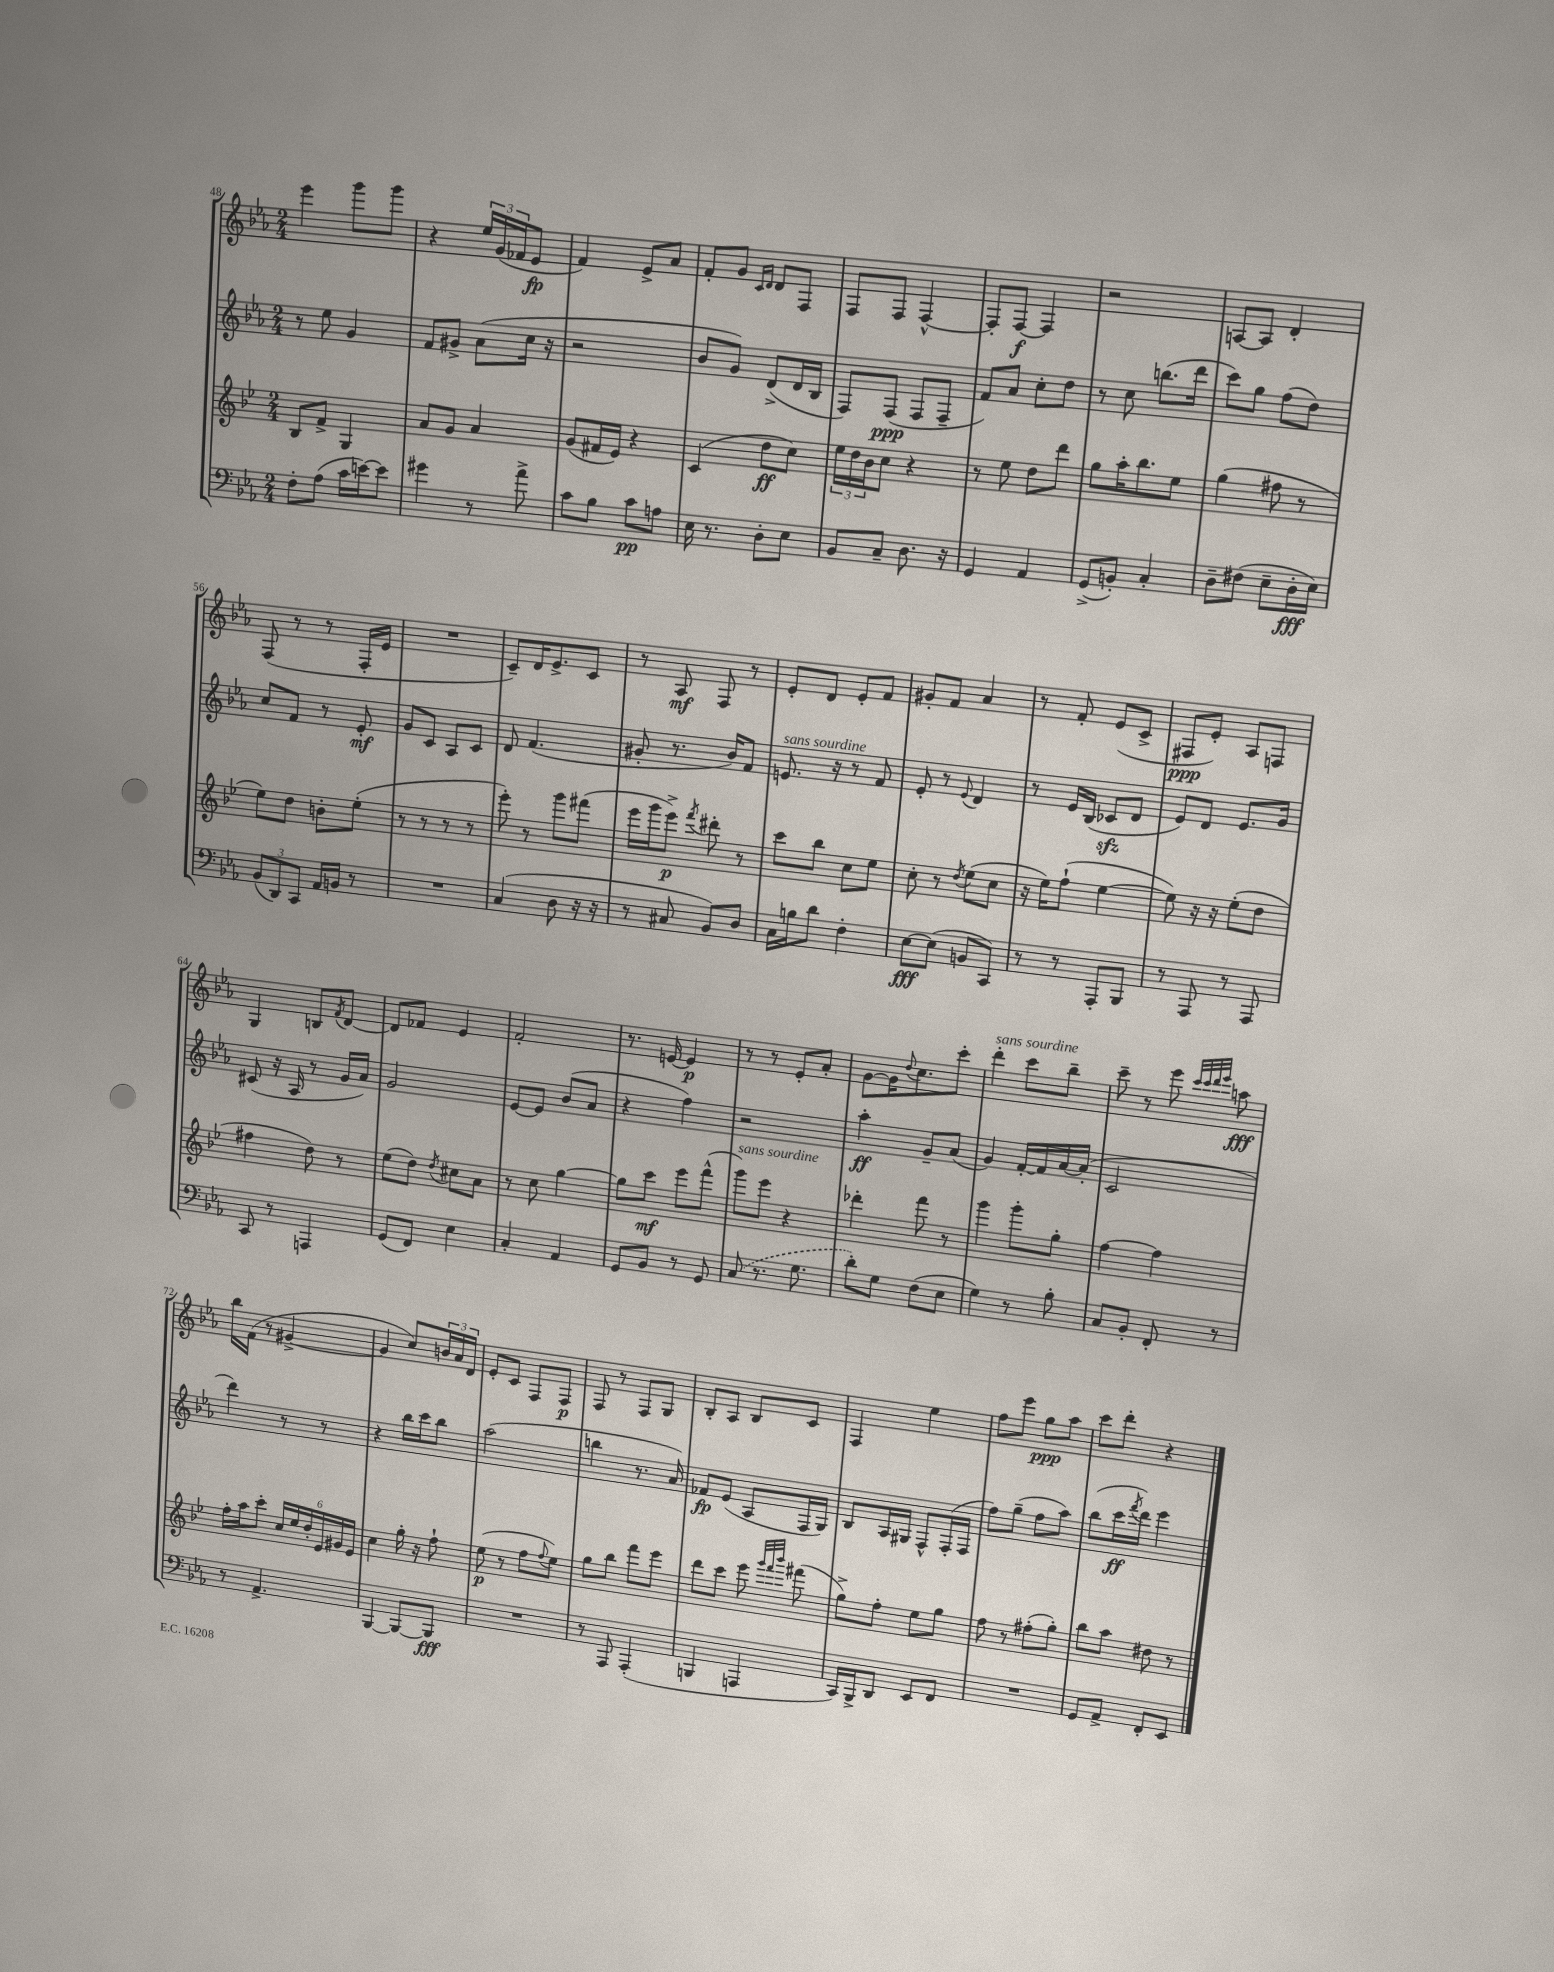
<<
\new StaffGroup <<
\new Staff = "s0" {
    \clef treble \key ees \major \numericTimeSignature \time 2/4
    ees'''4 g'''8 g'''8 |
    r4 \tuplet 3/2 { ees''16 g'16( fes'16 } ees'8\fp |
    f'4) ees'8-> aes'8 |
    f'8-. g'8 \grace { c'16 d'16 } d'8 f8 |
    f8 f8 f4~-^ |
    f8-. f8~\f f4 |
    r2 |
    a8~ a8 d'4-. |
    f8( r8 r8 f16-. ees'16 |
    R2 |
    c'8--) d'16 ees'8.-> c'8 |
    r8 aes8\mf f8 r8 |
    ees'8-. d'8 ees'8-. f'8 |
    gis'8-. f'8 aes'4 |
    r8 f'8-. ees'8( c'8-> |
    fis8\ppp ees'8-.) aes8 f8 |
    g4 b8 \acciaccatura { f'8 } d'8~ |
    d'8 fes'8 ees'4 |
    f'2-. |
    r8. e'16~ e'4\p |
    r8 r8 ees'8-. aes'8-. |
    g'8~ g'16 \appoggiatura { d''8 } c''8. c'''8-. |
    d'''4-.^\markup { \italic "sans sourdine" } c'''8 bes''8-- |
    c'''8-- r8 ees'''8 \grace { c'''32 c'''32 d'''32 ees'''32 } a''8\fff |
    bes''16 f'16( r8 gis'4~-> |
    gis'4 c''8) \tuplet 3/2 { b'16 aes'16 d'16 } |
    ees'8-. c'8 f8 f8\p |
    f8 r8 f8 g8 |
    bes8-. aes8 bes8 c'8 |
    f4 ees''4 |
    f''8 ees'''8 g''8\ppp aes''8 |
    c'''8 d'''8-. r4 \bar "|." |
}
\new Staff = "s1" {
    \clef treble \key ees \major \numericTimeSignature \time 2/4
    r8 ees''8 g'4 |
    f'8 gis'8-> aes'8( c''16 r16 |
    r2 |
    bes'8 g'8) d'8->( d'16 bes16 |
    f8) f8\ppp( f8 f8-- |
    f'8) aes'8 c''8-. d''8 |
    r8 c''8 b''8.( d'''16 |
    c'''8) g''8 f''8( d''8) |
    c''8 f'8 r8 ees'8-.\mf |
    g'8 c'8 aes8 c'8 |
    d'8 f'4.( |
    gis'8-. r8. bes'16) f'8 |
    e'8.^\markup { \italic "sans sourdine" } r16 r8 f'8 |
    ees'8-. r8 \appoggiatura { ees'8 } d'4 |
    r8 ees'16 bes16( ces'8\sfz d'8 |
    ees'8) d'8 ees'8. g'16 |
    cis'8( r16 aes16 r8 g'16 aes'16) |
    g'2 |
    ees'8~ ees'8 bes'8( aes'8 |
    r4 f''4) |
    r2 |
    aes''4-.\ff g'8-- aes'8( |
    g'4) f'16~-. f'16 aes'16~ aes'16-.( |
    c'2 |
    d'''4) r8 r8 |
    r4 bes''16 c'''16 bes''8 |
    aes''2( |
    b''4 r8. aes'16) |
    fes'8\fp ees'8( aes8 f16 g16) |
    bes8 aes16 gis16 f8-^ f16-.( f16 |
    f''8) g''8--( f''8 aes''8) |
    bes''8( c'''16\ff \acciaccatura { f'''8 } d'''16) ees'''4 \bar "|." |
}
\new Staff = "s2" {
    \clef treble \key bes \major \numericTimeSignature \time 2/4
    bes8 f'8-> g4 |
    a'8 g'8 a'4 |
    g'8( fis'16 ees'16) r4 |
    c'4( d''8\ff c''8) |
    \tuplet 3/2 { ees''16 d''16 bes'16 } c''8 r4 |
    r8 ees''8 d''8 d'''8 |
    g''8 a''16-. bes''8. ees''8 |
    g''4( fis''8 r8 |
    ees''8) d''8 b'8-. ees''8-.( |
    r8 r8 r8 r8 |
    ees'''8-.) r8 g'''8 fis'''8( |
    ees'''16 g'''16 ees'''8->\p) \acciaccatura { f'''8 } dis'''8-. r8 |
    c'''8 bes''8 c''8 ees''8 |
    c''8-. r8 \acciaccatura { d''8 } ees''8( c''8 |
    r16 ees''16) f''8-!( ees''4~ |
    ees''8) r16 r16 ees''8-.( d''8 |
    fis''4 d''8) r8 |
    ees''8( d''8) \acciaccatura { d''8 } cis''8 a'8 |
    r8 c''8 g''4~ |
    g''8 c'''8\mf ees'''8 f'''8-^( |
    g'''8^\markup { \italic "sans sourdine" }) ees'''8 r4 |
    des'''4-. f'''8 r8 |
    g'''4 g'''8-. g''8-. |
    f''4~ f''4 |
    f''16-. a''16 c'''8-. \tuplet 6/4 { c''16 ees''16 d''16-. ees'16 gis'16 ees'16 } |
    c''4 g''16-. r16 f''8-! |
    ees''8\p( r8 f''8 \appoggiatura { f''8 } ees''8) |
    g''8 bes''8 f'''8 ees'''8 |
    d'''8 c'''8 ees'''8 \grace { g'''32 f'''32 bes'''32 } fis'''8( |
    g''8->) f''8-. ees''8 g''8 |
    f''8 r8 fis''8-.( g''8-.) |
    bes''8 a''8 dis''8 r8 \bar "|." |
}
\new Staff = "s3" {
    \clef bass \key ees \major \numericTimeSignature \time 2/4
    f8-. aes8( c'16 e'16~) e'8 |
    gis'4 r8 aes'8-> |
    c'8 bes8 c'8\pp a8 |
    ees16 r8. d8-. ees8 |
    bes,8 c8-- d8. r16 |
    g,4 aes,4 |
    g,8->( b,8-.) c4-. |
    d8-- fis8( ees8-- d16-.\fff ees16) |
    \tuplet 3/2 { bes,8( d,8) c,8 } aes,16 b,16 r8 |
    R2 |
    c4( d8 r16 r16 |
    r8 cis8 bes,8) d8 |
    c16 b16 d'8 f4-. |
    ees8~\fff ees8( b,8 c,8) |
    r8 r8 aes,,8-. bes,,8 |
    r8 aes,,8 r8 aes,,8 |
    c,8 r8 a,,4 |
    g,8( f,8) ees4 |
    c4-. aes,4 |
    g,8 bes,8 r8 g,8 |
    \once \slurDashed c8( r8. g8. |
    d'8-.) g8 f8( ees8 |
    g4) r8 bes8-. |
    c8 bes,8-. f,8-. r8 |
    r8 aes,4.-> |
    bes,,4~ bes,,8~ bes,,8\fff |
    R2 |
    r8 aes,,8 aes,,4-.( |
    b,,4 a,,4 |
    c,16) bes,,16-> d,8 ees,8 f,8 |
    R2 |
    g,8 aes,8-> f,8-. ees,8 \bar "|." |
}
>>
>>
\layout { \context { \Score currentBarNumber = #48 } }
